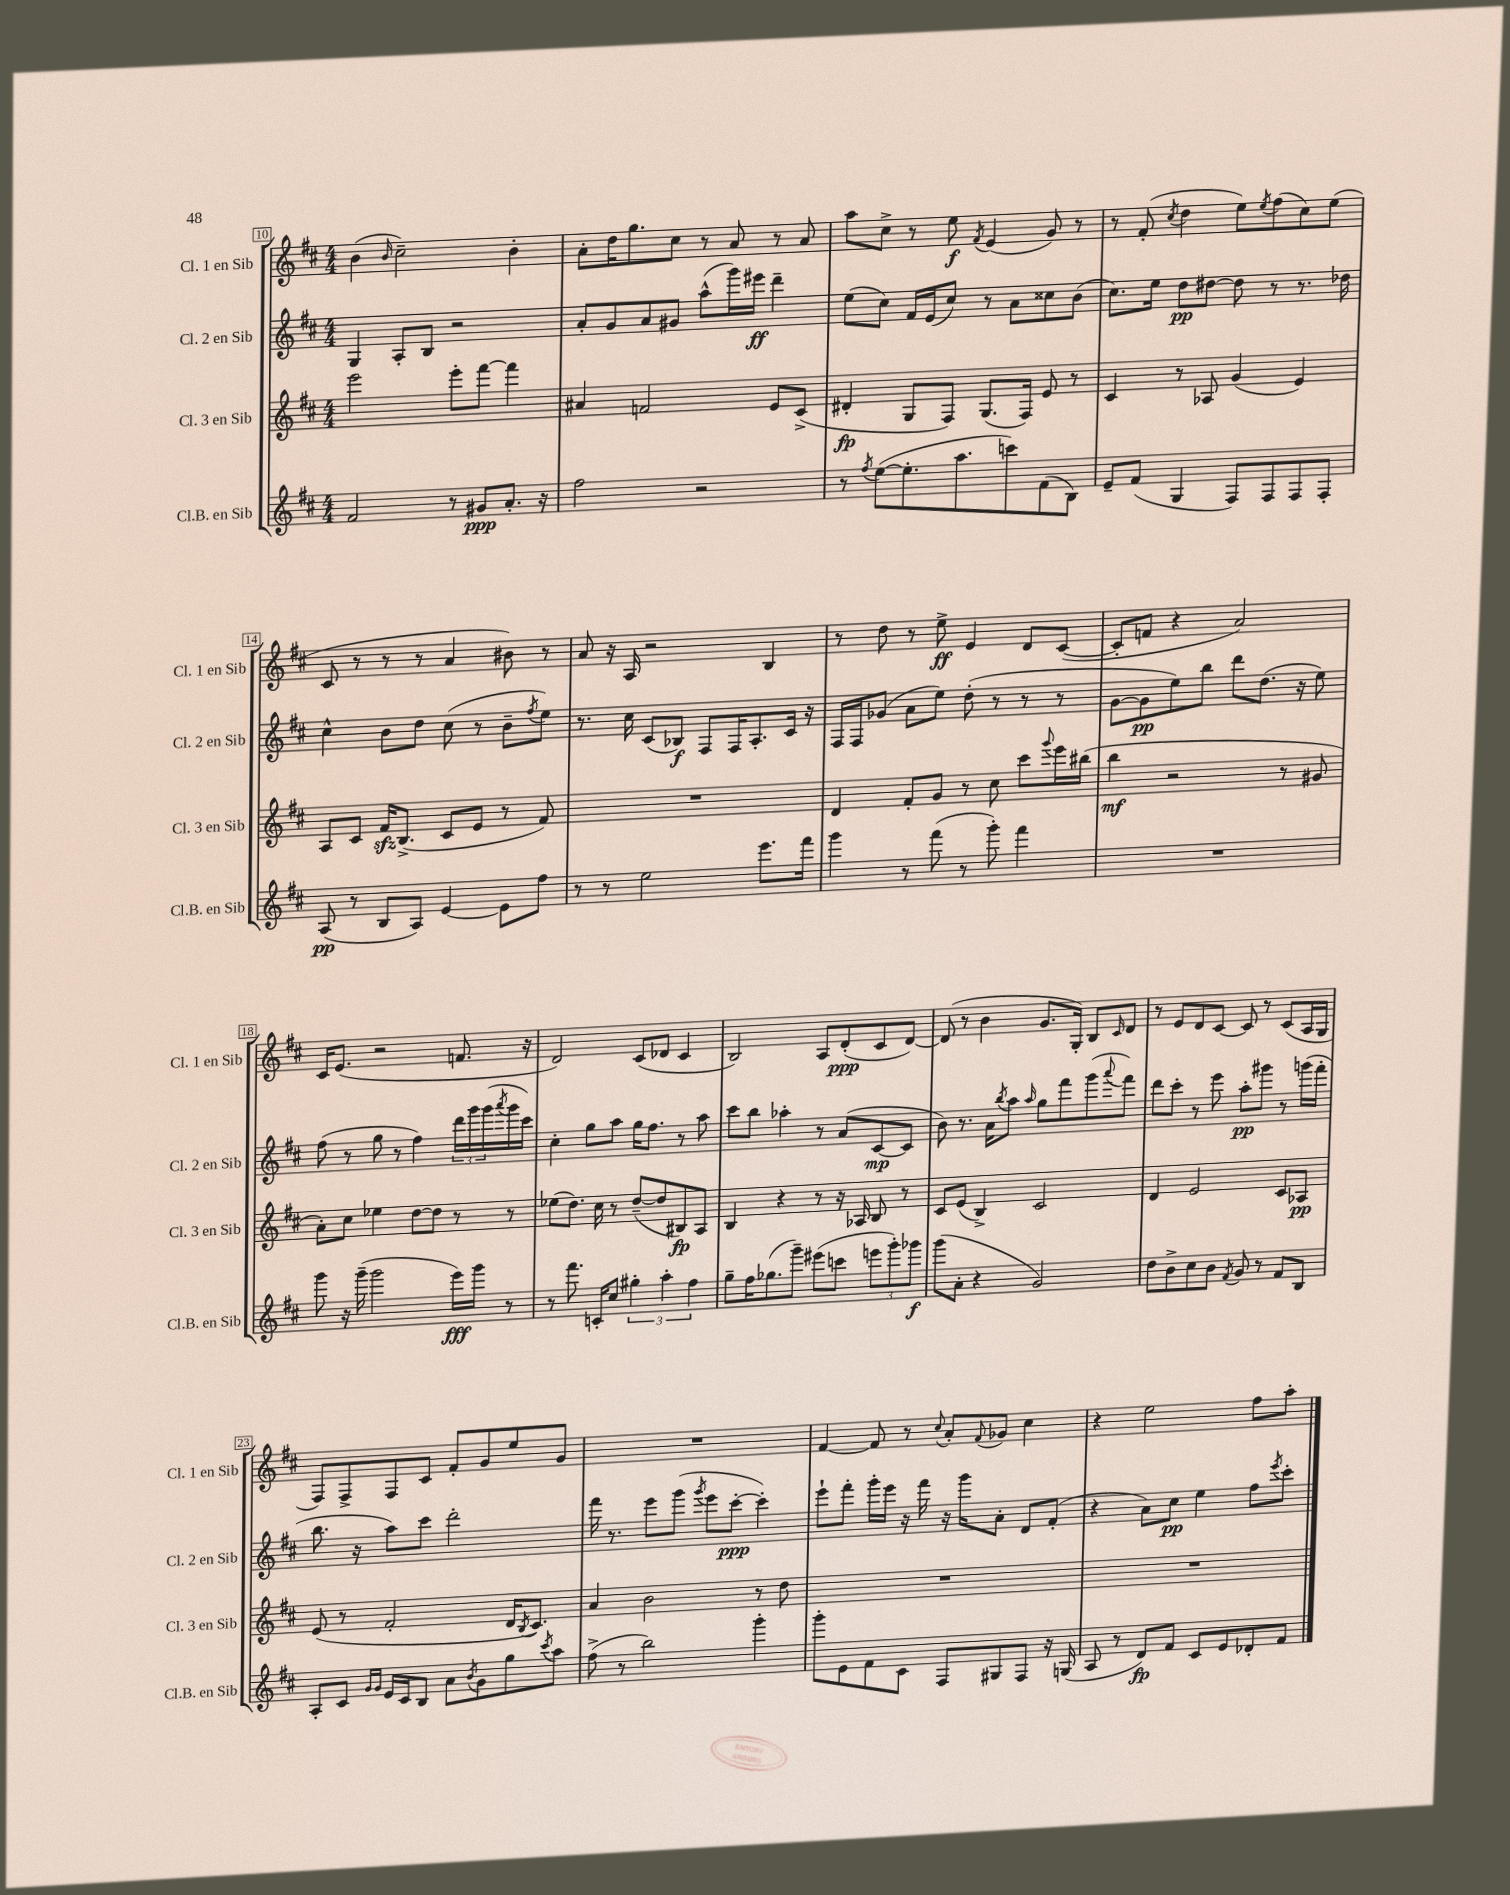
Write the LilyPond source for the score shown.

<<
\new StaffGroup <<
\new Staff = "s0" \with { instrumentName = "Cl. 1 en Sib" shortInstrumentName = "Cl. 1 en Sib" } {
    \clef treble \key d \major \numericTimeSignature \time 4/4
    b'4( \grace { b'16 } cis''2--) b'4-. |
    a'8-. d''16 g''8. cis''8 r8 a'8 r8 a'8 |
    a''8 cis''8-> r8 e''8\f \acciaccatura { fis'8 } e'4( g'8) r8 |
    r8 fis'8-.( \acciaccatura { cis''8 } d''4 e''8) \acciaccatura { e''8 } fis''8( cis''8) e''8( |
    cis'8 r8 r8 r8 a'4 bis'8) r8 |
    a'8 r16 a16 r2 b4 |
    r8 d''8 r8 e''8->\ff e'4 d'8 cis'8~( |
    cis'8-. f'8 r4 a'2) |
    cis'16 e'8.( r2 f'8. r16 |
    d'2) cis'8( des'8 cis'4 |
    b2) a8 d'8-.\ppp( cis'8 d'8~) |
    d'8( r8 b'4 g'8. g16-.) b8 \grace { cis'16 } d'8 |
    r8 e'8 d'8 cis'8~ cis'8 r8 cis'8( a16 g16 |
    fis8) fis8-> fis8 cis'8 fis'8-. g'8 e''8 g'8 |
    R1 |
    fis'4~ fis'8 r8 \appoggiatura { cis''8 } a'8-. \appoggiatura { fis'8 } ges'8 cis''4 |
    r4 e''2 fis''8 a''8-. \bar "|." |
}
\new Staff = "s1" \with { instrumentName = "Cl. 2 en Sib" shortInstrumentName = "Cl. 2 en Sib" } {
    \clef treble \key d \major \numericTimeSignature \time 4/4
    g4 a8-. b8 r2 |
    a'8-. g'8 a'8 gis'8 a''8-^( g'''16) eis'''16\ff d'''4-- |
    e''8( cis''8) fis'16 e'16( cis''8) r8 a'8 cisis''8 b'8( |
    cis''8.) e''16 d''8\pp dis''8~ dis''8 r8 r8. des''16 |
    cis''4-^ b'8 d''8 cis''8( r8 b'8-- \acciaccatura { fis''8 } e''8) |
    r8. cis''16 cis'8( bes8\f) fis8 fis16 a8.-. cis'16 r16 |
    fis16 fis16 ges'8( a'8 e''8) d''8-.( r8 r8 r8 |
    g'8~ g'8\pp e''8) b''8 d'''8 d''8.( r16 e''8) |
    fis''8( r8 g''8 r8 fis''4) \tuplet 3/2 { d'''16 g'''16 g'''16( } \acciaccatura { a'''8 } g'''16 cis'''16) |
    cis''4-. g''8 a''8 g''16 fis''8. r8 a''8 |
    cis'''8 b''8 aes''4-. r8 a'8( cis'8~\mp cis'8 |
    b'8) r8. a'16 \acciaccatura { b''8 } a''8 \grace { a''16 } g''8 fis'''8 g'''8( \appoggiatura { a'''8 } fis'''8) |
    d'''8 cis'''8-. r8 e'''8 a''8-.\pp gis'''8 r8 g'''16( fis'''16-. |
    b''8. r16 a''8) cis'''8 d'''2-. |
    fis'''16 r8. e'''8 g'''8( \acciaccatura { g'''8 } e'''8 cis'''8~-.\ppp cis'''4-.) |
    e'''8-! fis'''8-. g'''16-. e'''16 r16 fis'''16 r16 g'''16 a'8-. d'8 fis'8-.( |
    r4 a'8) cis''8\pp e''4 fis''8 \acciaccatura { e'''8 } cis'''8-. \bar "|." |
}
\new Staff = "s2" \with { instrumentName = "Cl. 3 en Sib" shortInstrumentName = "Cl. 3 en Sib" } {
    \clef treble \key d \major \numericTimeSignature \time 4/4
    e'''2 e'''8-. fis'''8~ fis'''4 |
    ais'4 f'2 e'8 cis'8->( |
    dis'4-.\fp g8 fis8) g8.( fis16) e'8 r8 |
    cis'4 r8 aes8 g'4( e'4) |
    a8 cis'8 fis'16\sfz b8.->( cis'8 e'8 r8 fis'8) |
    R1 |
    d'4 fis'8-. g'8 r8 cis''8 cis'''8 \appoggiatura { g'''8 } e'''16 bis''16( |
    b''4\mf r2 r8 gis'8 |
    a'8-.) cis''8 ees''4 d''8~ d''8 r8 r8 |
    ees''8( d''8.) cis''16 r8 d''8~--( d''8 bis8\fp) a8 |
    b4 r4 r8 r16 aes16 b8 r8 |
    cis'8 e'8( b4->) cis'2 |
    d'4 e'2 cis'8 aes8\pp |
    e'8( r8 fis'2-. d'16 \acciaccatura { b8 } cis'8.) |
    a'4 b'2 r8 d''8 |
    R1 |
    R1 \bar "|." |
}
\new Staff = "s3" \with { instrumentName = "Cl.B. en Sib" shortInstrumentName = "Cl.B. en Sib" } {
    \clef treble \key d \major \numericTimeSignature \time 4/4
    fis'2 r8 gis'8\ppp a'8.-. r16 |
    fis''2 r2 |
    r8 \acciaccatura { fis''8 } e''8~( e''8.-. a''8. c'''8) fis'8( b8) |
    e'8-- fis'8( g4 fis8) fis8 fis8 fis8-. |
    a8\pp( r8 b8 a8) e'4~ e'8 fis''8 |
    r8 r8 e''2 e'''8. fis'''16 |
    g'''4 r8 fis'''8( r8 g'''8-.) fis'''4 |
    R1 |
    g'''8 r16 g'''16--( g'''2 e'''16\fff) g'''16 r8 |
    r8 fis'''8. c'16-. cis''8 \tuplet 3/2 { gis''4-. a''4-. fis''4 } |
    g''8-- fis''16 ges''8.( g'''8--) eis'''8( c'''8 \tuplet 3/2 { e'''8 g'''8-.) ges'''8\f } |
    g'''8( a'8-. r4 g'2) |
    d''8 b'8-> cis''8 b'8 \acciaccatura { fis'8 } g'8 r8 fis'8 b8 |
    a8-. cis'8 \grace { g'16 g'16 } e'16 cis'16 b8 a'8 \acciaccatura { b'8 } g'8 g''8 \acciaccatura { cis'''8 } a''8 |
    fis''8->( r8 b''2) g'''4-. |
    g'''8-. e'8 fis'8 cis'8 fis8 gis8 fis8 r16 g16( |
    a8 r8 d'8\fp) fis'8 cis'8 e'8 des'8-. fis'8 \bar "|." |
}
>>
>>
\layout { \context { \Score currentBarNumber = #10 \override BarNumber.stencil = #(make-stencil-boxer 0.1 0.3 ly:text-interface::print) } }
